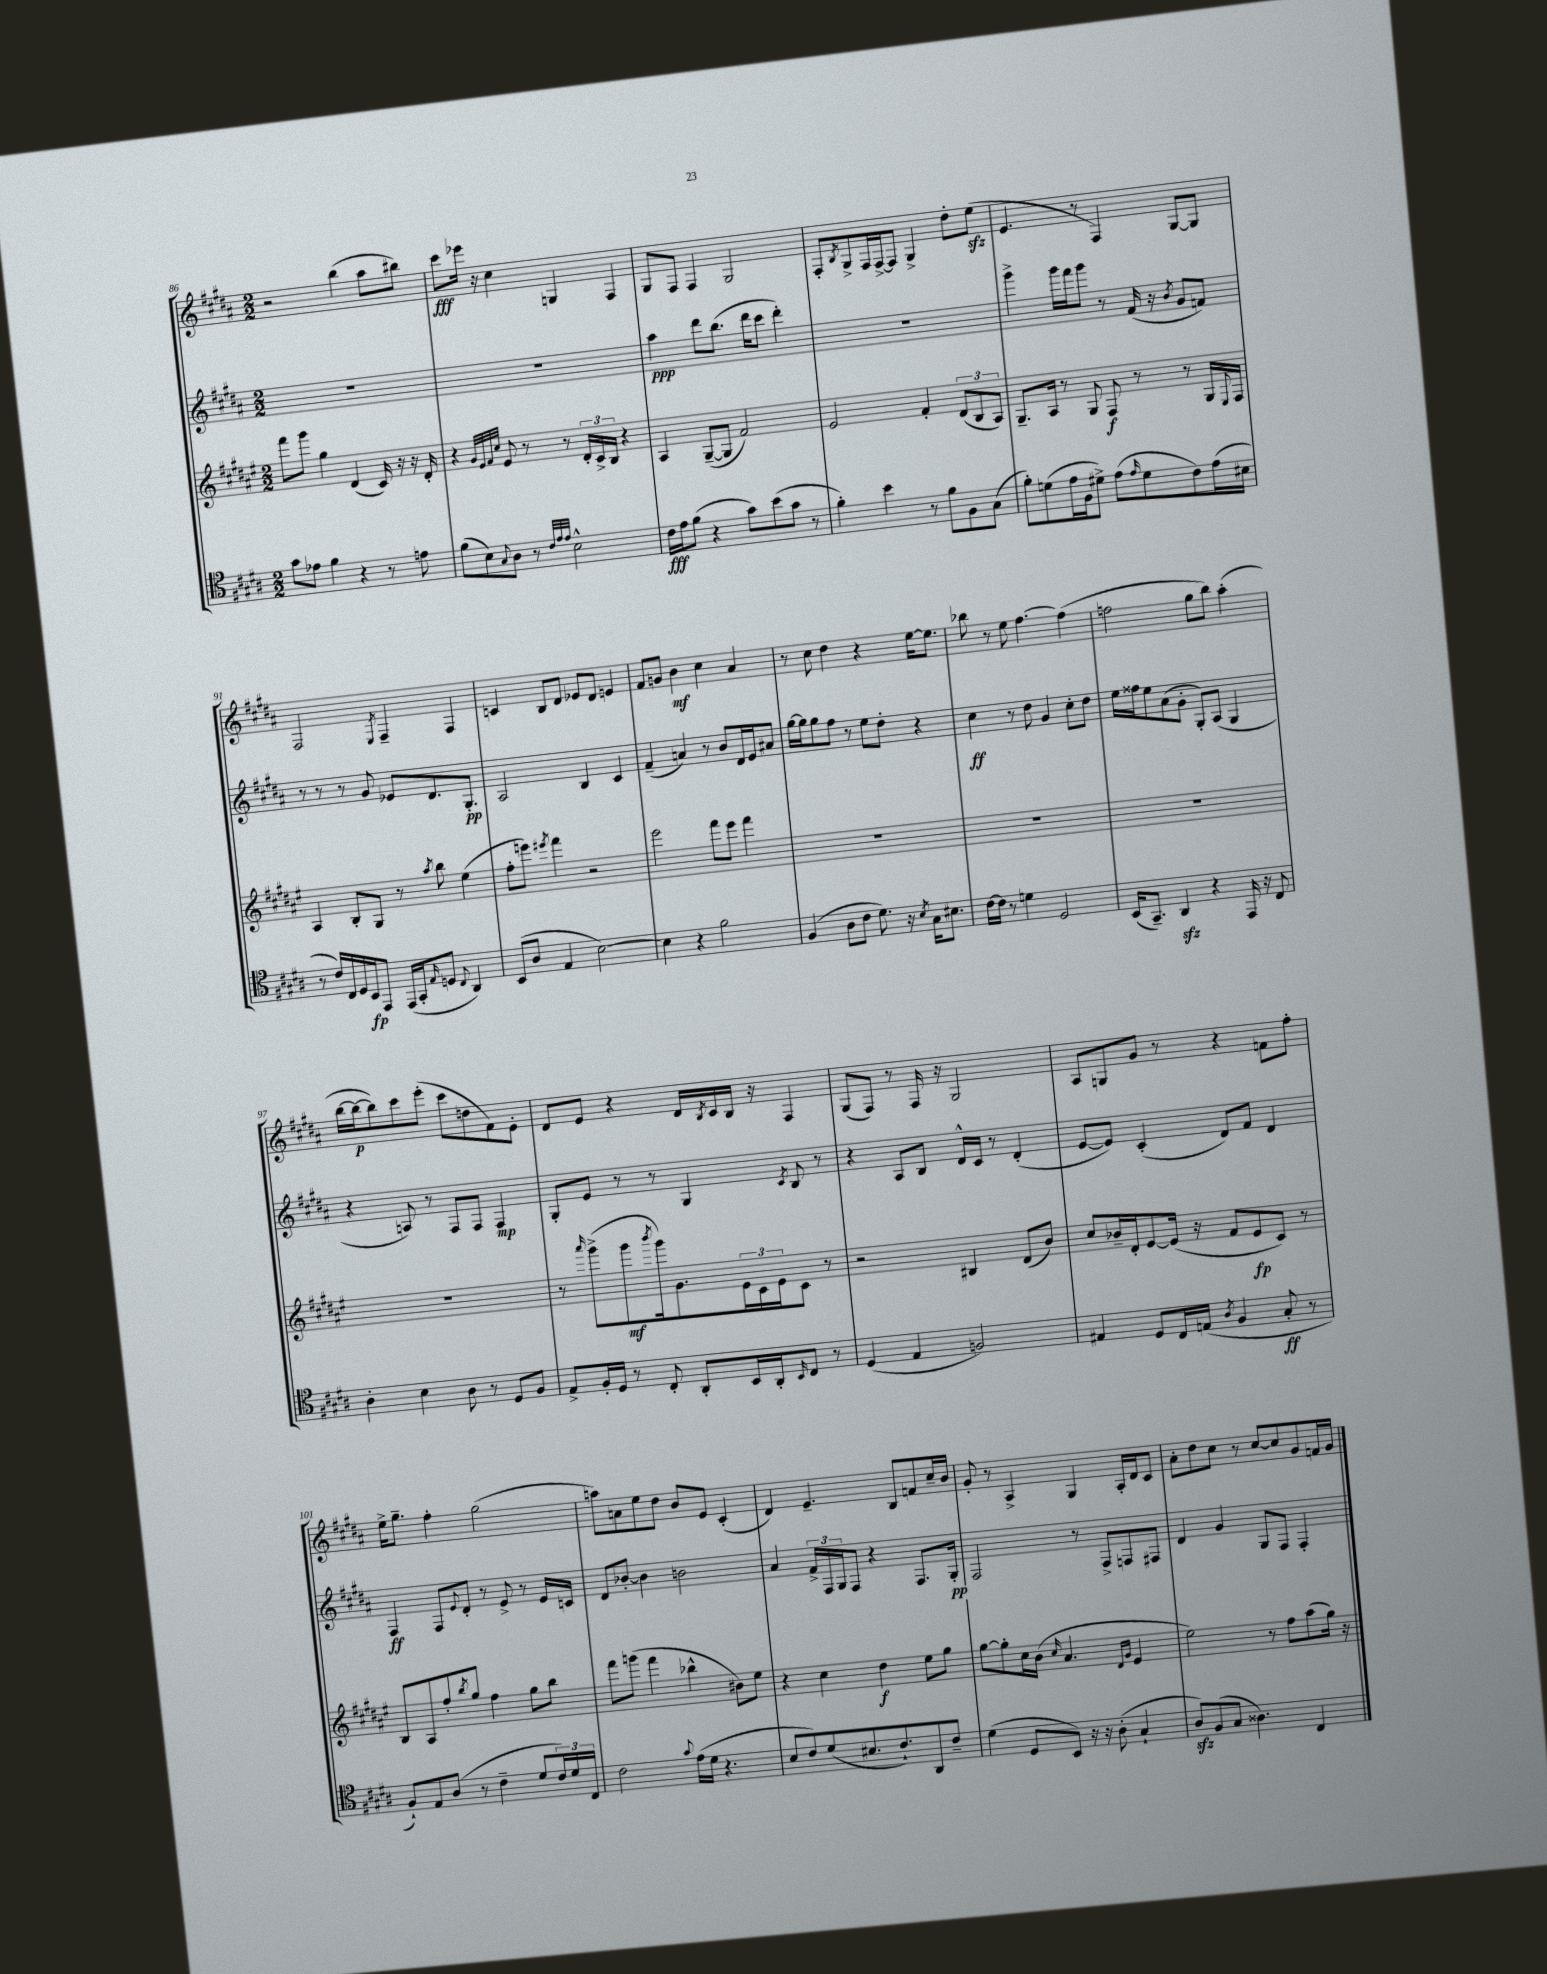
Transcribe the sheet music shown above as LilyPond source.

<<
\new StaffGroup <<
\new Staff = "s0" {
    \clef treble \key b \major \numericTimeSignature \time 2/2
    r2 b''4( ais''8 bis''8) |
    cis'''8\fff ees'''16 r16 cis''4 g4 fis4 |
    gis8 fis8 fis4 gis2 |
    fis8-. \acciaccatura { b8 } gis8-> fis16 fis16~-> fis8 gis4-> dis''8-. e''8\sfz( |
    e'4. r8 fis4) gis8~ gis8 |
    fis2 \acciaccatura { e8 } fis4-- fis4 |
    c'4 b8 dis'8 ees'8 dis'8 e'4 |
    fis'8 g'8 b'4\mf cis''4 ais'4 |
    r8 cis''8 dis''4 r4 e''16~ e''8. |
    bes''8 r8 e''8 fis''4.~ fis''4( |
    f''2 gis''8 b''8) ais''4-.( |
    b''16~ b''16~\p b''8) cis'''8 e'''8-.( cis'''8 d''8 fis'8) e'8-. |
    dis'8 e'8 r4 dis'16 \acciaccatura { b8 } cis'16 b16 r16 fis4 |
    gis8( fis8) r8 fis16 r16 gis2 |
    ais8 g8 gis'8 r8 r4 f'8 fis''8-. |
    e''16-> gis''8.-- fis''4-. gis''2( |
    a''8) a'8 e''8 dis''8 b'8 e'8 cis'4-.( |
    dis'4) e'4.-- b8 f'8 cis''16-- b'16 |
    gis'8-. r8 ais4-> gis4 ais16-. dis'16 cis'8 |
    ais'8-. dis''8 cis''8 r8 cis''8~ cis''8 gis'8 f'16 gis'16 \bar "|." |
}
\new Staff = "s1" {
    \clef treble \key b \major \numericTimeSignature \time 2/2
    R1 |
    R1 |
    ais''4\ppp dis'''8 b''8.( dis'''16 cis'''8 dis'''4-.) |
    R1 |
    gis'''4-> gis'''16 fis'''16 gis'''8 r8 fis'16( r16 \acciaccatura { b'8 } gis'8 f'8) |
    r8 r8 r8 gis'8 ees'8 dis'8. gis8.-.\pp |
    ais2 b4 cis'4 |
    fis'4--( a'4) r8 b'8 dis'16 e'16 ais'8 |
    gis''16~ gis''16 gis''8 fis''8 r8 e''8 dis''8-. r4 |
    cis''4\ff r8 dis''8 gis'4 cis''8-. dis''8 |
    e''16 fisis''16 e''8 ais'8( gis'8-. gis8-.) ais8( gis4 |
    r4 a8) r8 fis8 fis8 fis4\mp |
    gis8-. e'8 r8 r8 gis4 \acciaccatura { cis'8 } b8 r8 |
    r4 ais8 b8 dis'16-^ cis'16 r8 dis'4-.( |
    e'8~ e'8) cis'4-.( dis'8) fis'8 dis'4 |
    fis4\ff fis8 \appoggiatura { e'8 } dis'8-. r8 e'8-> r8 e'16 c'16 |
    dis'8 bes'8~-. bes'4 b'2 |
    ais'4 \tuplet 3/2 { fis'16-> fis16 gis16 } fis8 r4 fis8. gis16-.\pp |
    fis2 r8 fis8-> f8 fis8 |
    dis'4 gis'4 gis8 fis8 fis4-. \bar "|." |
}
\new Staff = "s2" {
    \clef treble \key fis \major \numericTimeSignature \time 2/2
    fis'''8 gis'''8 gis''4 dis'4( cis'16) r16 r16 dis'16-. |
    r4 \grace { gis'32 eis'32 fis'32 cis''32 } eis'8 r8 r8 \tuplet 3/2 { dis'16-. cis'16-> b16 } r4 |
    ais4 gis8~--( gis8 fis'2) |
    eis'2 fis'4-. \tuplet 3/2 { dis'8( b8 ais8) } |
    gis8.-- ais16 r8 gis8 fis8\f r8 r8 gis16 \appoggiatura { eis8 } fis16 |
    ais4 b8-. gis8 r8 \acciaccatura { ais''8 } b''8 eis''4( |
    fis''8-. e'''8) \acciaccatura { eis'''8 } fis'''4 r2 |
    eis'''2 fis'''8 eis'''8 fis'''4 |
    R1 |
    R1 |
    R1 |
    R1 |
    r8 \grace { ais'''16 } gis'''8->( gis'''8\mf \acciaccatura { b'''8 } gis'''16) gis'8. \tuplet 3/2 { eis'16 cis'16 eis'16 } cis'8 r8 |
    r2 bis4 dis'8( b'8) |
    cis''8 bes'16-- dis'16-. eis'8~ eis'16( r16 fis'8 eis'8\fp cis'8) r8 |
    b8 ais8 fis''8-. \acciaccatura { b''8 } gis''8 fis''4 gis''8 b''8 |
    fis'''8 g'''8( fis'''4 bes''4-^ bis'8) eis''8 |
    r4 cis''4 dis''4\f eis''8 gis''8 |
    gis''8~ gis''8-. cis''16 b'16( \grace { cis''16 } ais'4. \grace { dis'16 gis'16 } eis'4 |
    eis''2) r8 fis''8 ais''8( gis''16) r16 \bar "|." |
}
\new Staff = "s3" {
    \clef tenor \key b \major \numericTimeSignature \time 2/2
    gis'8 ees'8 fis'4 r4 r8 e'8 |
    fis'8( b8) \appoggiatura { gis8 } ais8 r8 \grace { cis'32 e'32 e'32 } b2-^ |
    cis'16\fff e'16 fis'8( r4 gis'8) b'8( gis'8 r8 |
    fis'4-.) b'4 r8 fis'8 fis8 gis8( |
    fis'8-.) d'8( e'16 fis16 dis'8->) e'8( \grace { e'16 } dis'8 cis'8) e'16( bis16 |
    r8 cis'16) cis16 dis16 b,16\fp e,8 e,16( gis,16-. \grace { e16 } d8 \appoggiatura { cis8 } ais,4) |
    b,8( ais8 e4 b2~) |
    b4 r4 fis'2 |
    fis4( ais8 cis'8 dis'8.) r16 \acciaccatura { b8 } gis16 bis8. |
    cis'16~ cis'16 r8 d'4 dis2 |
    b,16( gis,8.--) ais,4\sfz r4 e,16 r16 cis8 |
    ais4-. b4 ais8 r8 dis8 fis8 |
    e8-> fis16-. dis16 r8 cis8-. ais,8-. b,16 ais,16-. \grace { b,16 } cis8 r8 |
    dis4( e4 f2) |
    eis4 dis8 cis16 e16( \acciaccatura { ais8 } fis4 gis8-.\ff r8 |
    fis8-!) e8 ais8( r8 cis'4-- dis'8 \tuplet 3/2 { cis'16) dis'16 cis16 } |
    cis'2 \appoggiatura { gis'8 } e'16( dis'16 r4. |
    b8 cis'8) dis'8( bis8. cis'8.-!) ais,8 cis'8-- |
    dis'4( dis8 b,8) r16 r16 ais8-.( gis4-! |
    ais8\sfz) fis8( gis8 aisis4.) cis4 \bar "|." |
}
>>
>>
\layout { \context { \Score currentBarNumber = #86 } }
